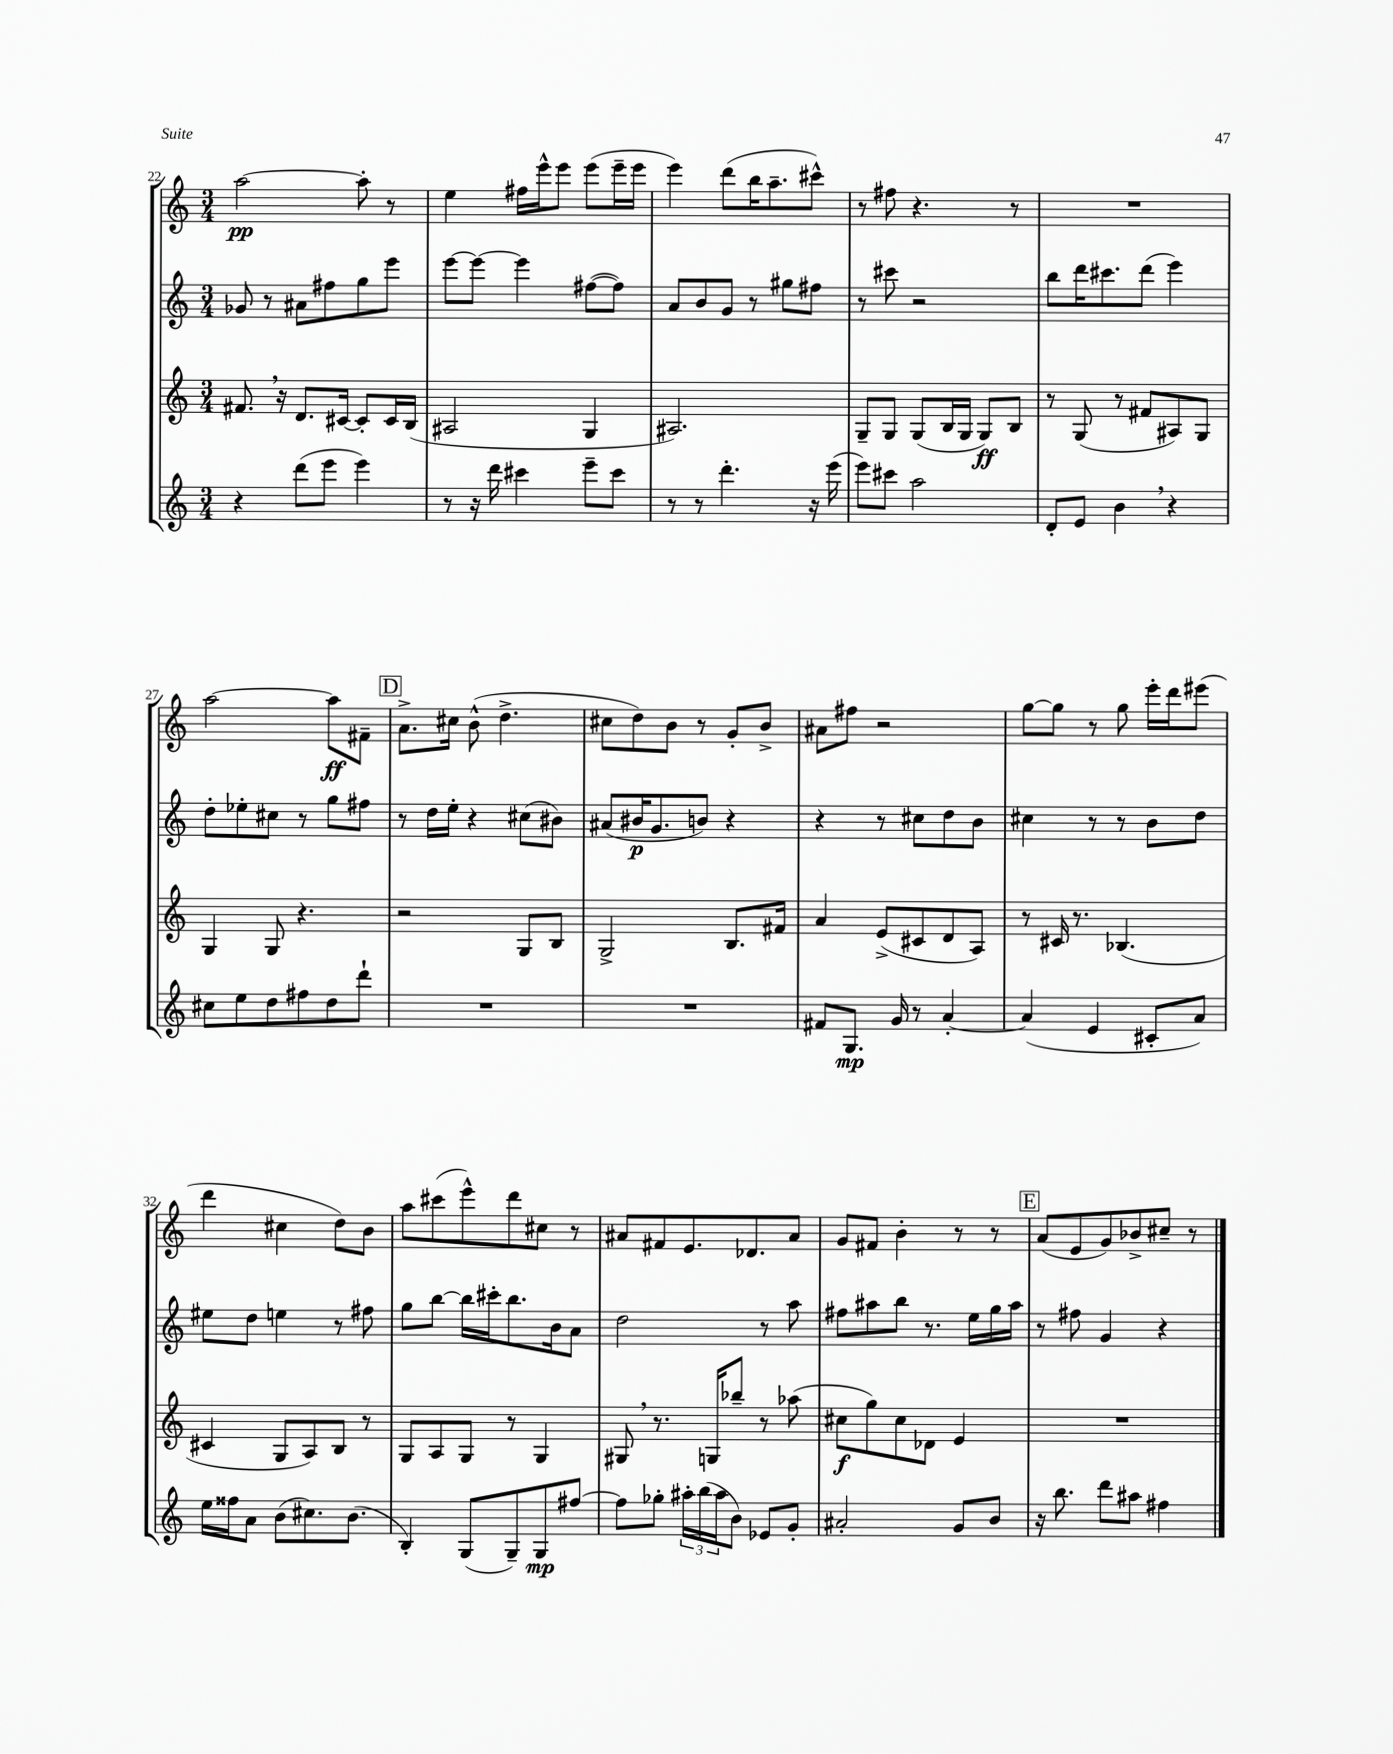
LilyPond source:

<<
\new StaffGroup <<
\new Staff = "s0" {
    \clef treble \key c \major \numericTimeSignature \time 3/4
    a''2~\pp a''8-. r8 |
    e''4 fis''16 e'''16-^ e'''8 e'''8( e'''16-- e'''16 |
    e'''4) d'''8( b''16 a''8.-- cis'''8-^) |
    r8 fis''8 r4. r8 |
    R2. |
    a''2~ a''8\ff fis'8-- |
    \mark \markup { \box "D" } a'8.-> cis''16 b'8-^( d''4.-> |
    cis''8 d''8) b'8 r8 g'8-. b'8-> |
    ais'8 fis''8 r2 |
    g''8~ g''8 r8 g''8 e'''16-. d'''16 eis'''8( |
    d'''4 cis''4 d''8) b'8 |
    a''8 cis'''8( e'''8-^) d'''8 cis''8 r8 |
    ais'8 fis'8 e'8. des'8. ais'8 |
    g'8 fis'8 b'4-. r8 r8 |
    \mark \markup { \box "E" } a'8( e'8 g'8) bes'8-> cis''8-- r8 \bar "|." |
}
\new Staff = "s1" {
    \clef treble \key c \major \numericTimeSignature \time 3/4
    ges'8 r8 ais'8 fis''8 g''8 e'''8 |
    e'''8~ e'''8~ e'''4 fis''8~( fis''8) |
    a'8 b'8 g'8 r8 gis''8 fis''8 |
    r8 cis'''8 r2 |
    b''8 d'''16 cis'''8. d'''8( e'''4) |
    d''8-. ees''8-. cis''8 r8 g''8 fis''8 |
    \mark \markup { \box "D" } r8 d''16 e''16-. r4 cis''8( bis'8) |
    ais'8( bis'16\p g'8. b'8) r4 |
    r4 r8 cis''8 d''8 b'8 |
    cis''4 r8 r8 b'8 d''8 |
    eis''8 d''8 e''4 r8 fis''8 |
    g''8 b''8~ b''16 cis'''16-. b''8. b'16 a'8 |
    d''2 r8 a''8 |
    fis''8 ais''8 b''8 r8. e''16 g''16 ais''16 |
    \mark \markup { \box "E" } r8 fis''8 g'4 r4 \bar "|." |
}
\new Staff = "s2" {
    \clef treble \key c \major \numericTimeSignature \time 3/4
    fis'8. \breathe r16 d'8. cis'16~ cis'8-. cis'16 b16( |
    ais2 g4 |
    ais2.) |
    g8-- g8 g8( b16 g16 g8\ff) b8 |
    r8 g8( r8 fis'8 ais8) g8 |
    g4 g8 r4. |
    \mark \markup { \box "D" } r2 g8 b8 |
    g2-> b8. fis'16 |
    a'4 e'8->( cis'8 d'8 a8) |
    r8 cis'16 r8. bes4.( |
    cis'4 g8 a8) b8 r8 |
    g8 a8 g8 r8 g4 |
    gis8 \breathe r8. g16 bes''8-- r8 aes''8( |
    cis''8\f g''8) cis''8 des'8 e'4 |
    \mark \markup { \box "E" } R2. \bar "|." |
}
\new Staff = "s3" {
    \clef treble \key c \major \numericTimeSignature \time 3/4
    r4 d'''8( e'''8 e'''4) |
    r8 r16 d'''16 cis'''4 e'''8-- cis'''8 |
    r8 r8 d'''4.-. r16 e'''16( |
    e'''8) cis'''8 a''2 |
    d'8-. e'8 b'4 \breathe r4 |
    cis''8 e''8 d''8 fis''8 d''8 d'''8-! |
    \mark \markup { \box "D" } R2. |
    R2. |
    fis'8 g8.\mp g'16 r8 a'4~-. |
    a'4( e'4 cis'8-. a'8) |
    e''16 fisis''16 a'8 b'8( cis''8.) b'8.( |
    b4-.) g8( g8--) g8\mp fis''8~ |
    fis''8 ges''8-. \tuplet 3/2 { ais''16-. b''16( ais''16 } b'8) ees'8 g'8-. |
    ais'2-. g'8 b'8 |
    \mark \markup { \box "E" } r16 b''8. d'''8 ais''8 fis''4 \bar "|." |
}
>>
>>
\layout { \context { \Score currentBarNumber = #22 } }
